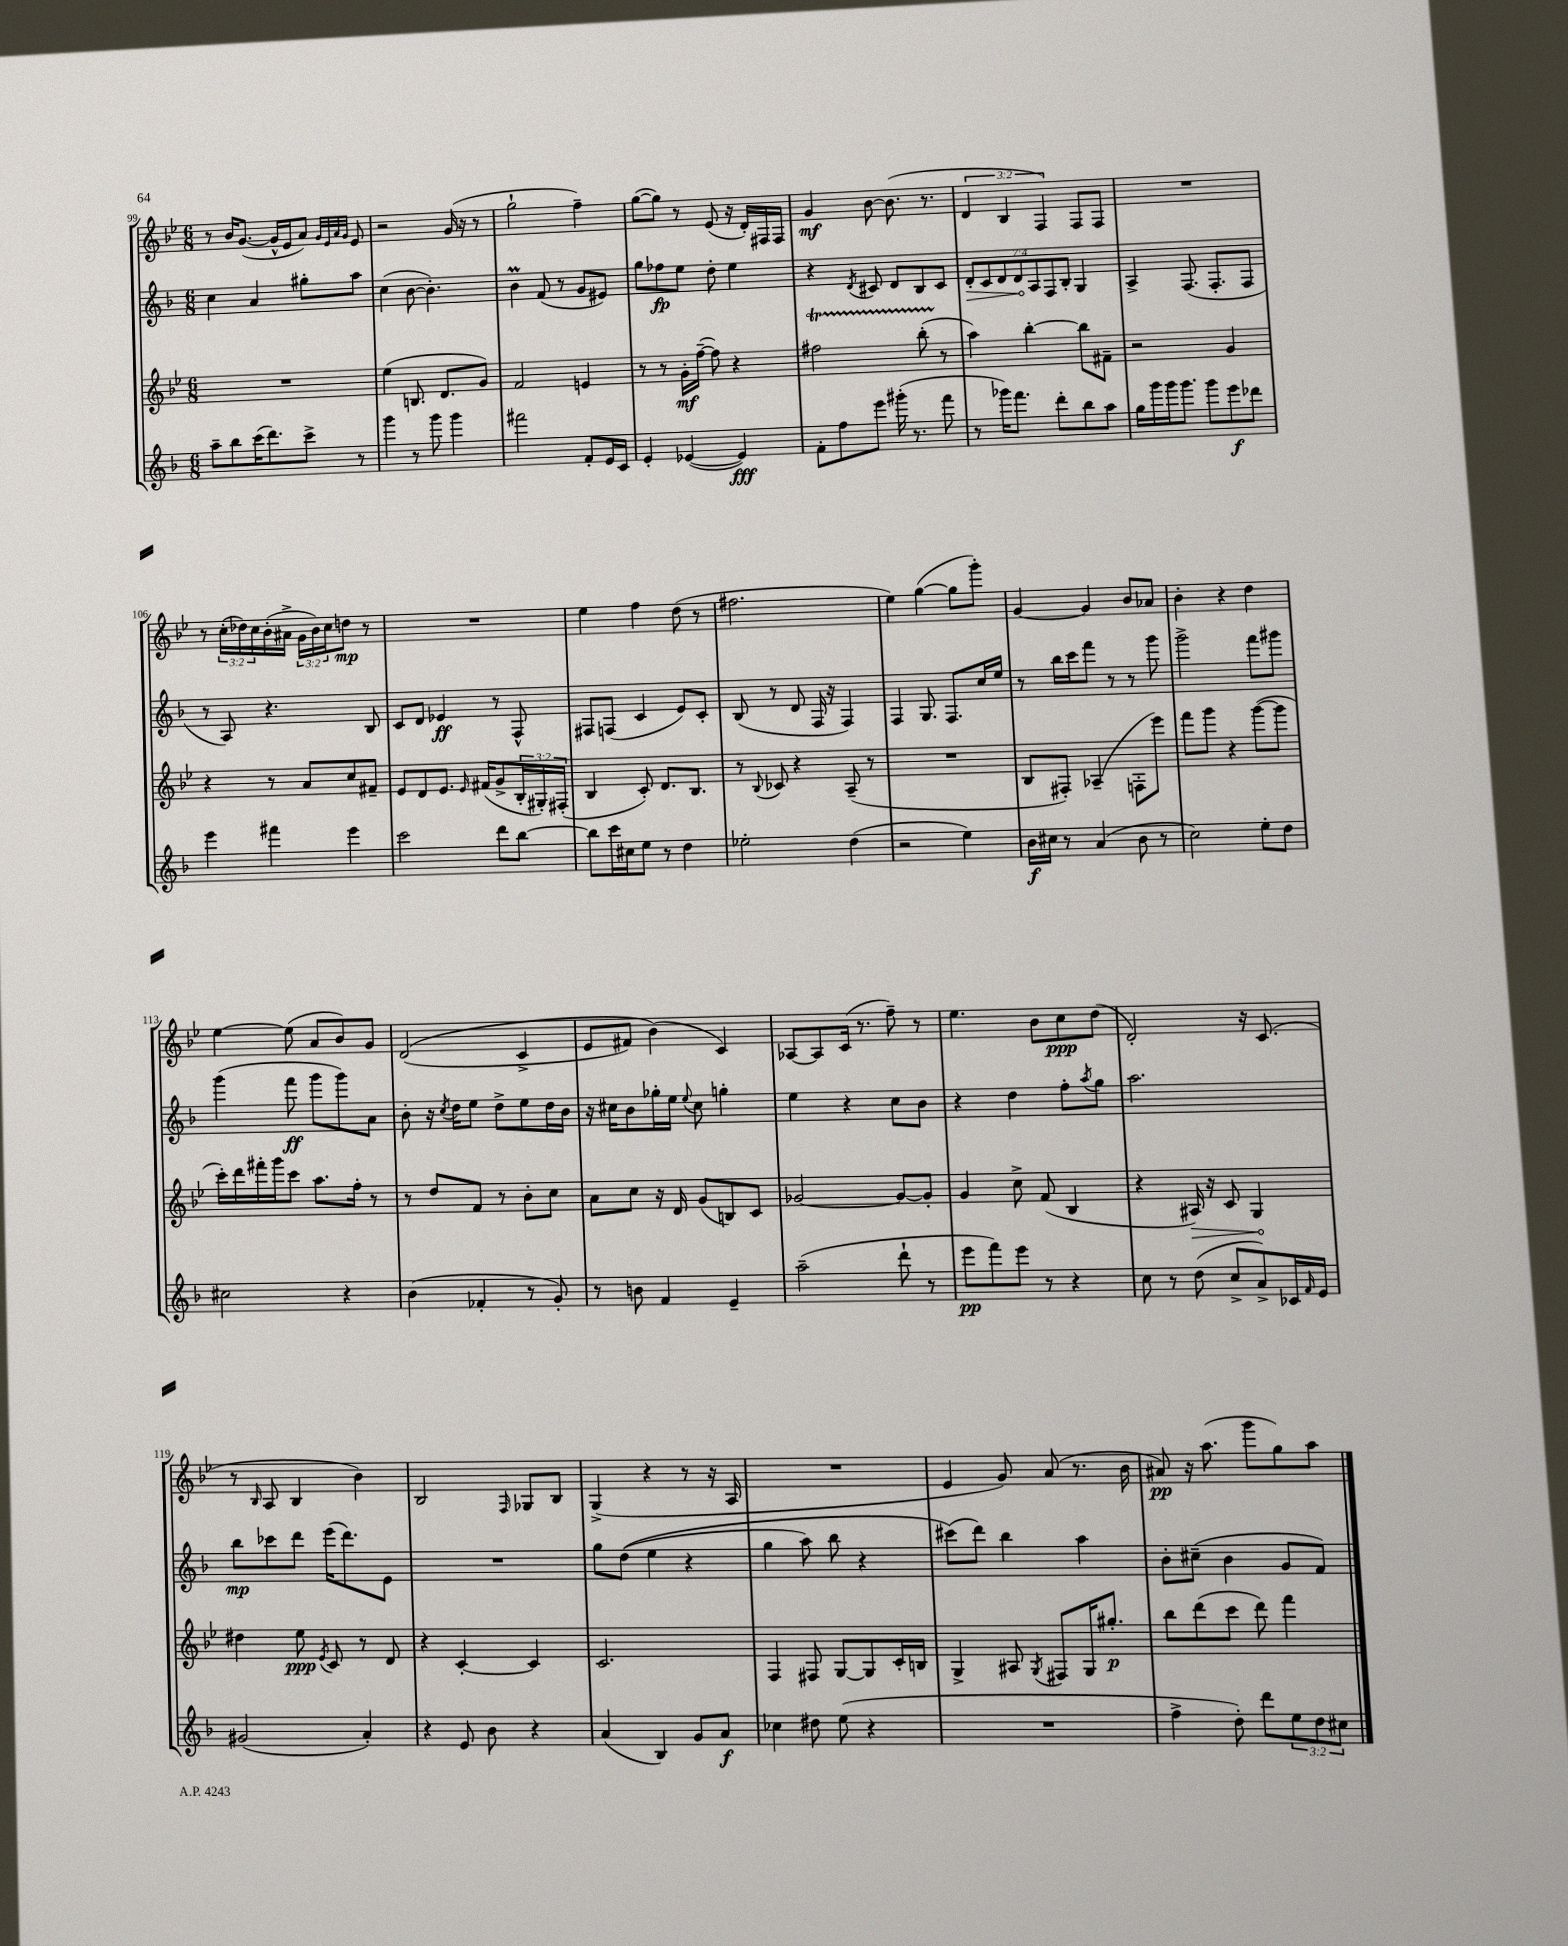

**kern	**dynam	**kern	**dynam	**kern	**dynam	**kern	**dynam
*part4	*part4	*part3	*part3	*part2	*part2	*part1	*part1
*staff4	*staff4	*staff3	*staff3	*staff2	*staff2	*staff1	*staff1
*clefG2	*	*clefG2	*	*clefG2	*	*clefG2	*
*k[b-]	*	*k[b-e-]	*	*k[b-]	*	*k[b-e-]	*
*M6/8	*	*M6/8	*	*M6/8	*	*M6/8	*
=99	=99	=99	=99	=99	=99	=99	=99
8aa~\L	.	2.r	.	4cc\	.	8r	.
8bb-\	.	.	.	.	.	16b-/KL	.
.	.	.	.	.	.	([8.g/J	.
(16ccc\K	.	.	.	4a/	.	.	.
8.ddd\)	.	.	.	.	.	.	.
.	.	.	.	.	.	16g^^/LL]	.
.	.	.	.	.	.	16e-/J	.
8ccc^\J	.	.	.	8gg#X'\L	.	8a/J)	.
.	.	.	.	.	.	32qqg/LLL	.
.	.	.	.	.	.	32qqe-/	.
.	.	.	.	.	.	32qqa/	.
.	.	.	.	.	.	32qqg/JJJ	.
8r	.	.	.	8aa\J	.	8e-/	.
=100	=100	=100	=100	=100	=100	=100	=100
4ggg\	.	(4ee-\	.	(4cc\	.	2r	.
8r	.	8.Bn/	.	[8b-\	.	.	.
8ggg\	.	.	.	4.b-'\])	.	.	.
.	.	8.d/L	.	.	.	.	.
4ggg\	.	.	.	.	.	(16g/	.
.	.	.	.	.	.	16r	.
.	.	8g/J)	.	.	.	8r	.
=101	=101	=101	=101	=101	=101	=101	=101
2fff#X\	.	2f/	.	4b-M\	.	2gg`\	.
.	.	.	.	(8f/	.	.	.
.	.	.	.	8r	.	.	.
8f'/L	.	4en/	.	8g/L	.	4ff~\)	.
16e/L	.	.	.	8e#X/J)	.	.	.
16c/JJ	.	.	.	.	.	.	.
=102	=102	=102	=102	=102	=102	=102	=102
4e'/	.	8r	.	8gg\L	.	([8gg\L	.
.	.	8r	.	8ff-X\	fp	8gg\J])	.
([4e-X/	.	16g'\LL	mf	8ee\J	.	8r	.
.	.	([16ff~\JJ	.	.	.	.	.
.	.	8ff\])	.	8dd'\	.	(8e-/	.
4e-/])	fff	4r	.	4ee\	.	16r	.
.	.	.	.	.	.	16d'/LL)	.
.	.	.	.	.	.	16F#X/	.
.	.	.	.	.	.	16F#/JJ	.
=103	=103	=103	=103	=103	=103	=103	=103
8f'\L	.	2ff#Xt\	.	4r	.	4g/	mf
8ff\	.	.	.	.	.	.	.
.	.	.	.	8qd/	.	.	.
8eee\J	.	.	.	8c#X/	.	[8b-\	.
(16ggg#X'\	.	.	.	8d/L	.	(8.b-\]	.
8.r	.	.	.	.	.	.	.
.	.	(8bb-TTT'\	.	8B-/	.	.	.
.	.	.	.	.	.	8.r	.
8fff\	.	8r	.	8c#/J	.	.	.
=104	=104	=104	=104	=104	=104	=104	=104
!	!	!	!	!	!LO:HP:b	!	!
8r	.	4aa\)	.	14d'/L	>	6d/	.
.	.	.	.	14c/	.	.	.
16ggg-X\KL)	.	.	.	.	.	.	.
.	.	.	.	14d/	.	.	.
.	.	.	.	.	.	6B-/	.
8.fff\J	.	.	.	.	.	.	.
.	.	.	.	14d/	.	.	.
.	.	[4bb-'\	.	.	.	.	.
.	.	.	.	14A/	]	.	.
.	.	.	.	.	.	6F/)	.
.	.	.	.	14F/	.	.	.
8ddd'\L	.	.	.	.	.	.	.
.	.	.	.	14B-'/J	.	.	.
8bb-\	.	8bb-\L]	.	4G/	.	8F/L	.
8aa\J	.	8f#X~\J	.	.	.	8F/J	.
=105	=105	=105	=105	=105	=105	=105	=105
16gg\LL	.	2r	.	4A^/	.	2.r	.
16ggg\	.	.	.	.	.	.	.
16ggg\J	.	.	.	.	.	.	.
8.ggg\J	.	.	.	.	.	.	.
.	.	.	.	(8.F/	.	.	.
8ggg\L	.	.	.	.	.	.	.
.	.	.	.	8.F'/L	.	.	.
8eee\	f	4g/	.	.	.	.	.
8ddd-X\J	.	.	.	8F/J	.	.	.
!!LO:LB:g=z
=106	=106	=106	=106	=106	=106	=106	=106
4eee\	.	4r	.	8r	.	8r	.
.	.	.	.	8A/)	.	(24cc'\LL	.
.	.	.	.	.	.	24dd-X\)	.
.	.	.	.	.	.	24cc\	.
4fff#X\	.	8r	.	4.r	.	(16b-'\	.
.	.	.	.	.	.	16a#X^\JJ	.
.	.	8a/L	.	.	.	24g\LL	.
.	.	.	.	.	.	24b-\)	.
.	.	.	.	.	.	24cc\J	.
4eee\	.	8cc/	.	.	.	8ddn\J	mp
.	.	8f#X~/J	.	8B-/	.	8r	.
=107	=107	=107	=107	=107	=107	=107	=107
2ccc\	.	8e-/L	.	8c/L	.	2.r	.
.	.	8d/	.	8d/J	.	.	.
.	.	8.e-/J	.	4e-X/	ff	.	.
.	.	16qqe-/	.	.	.	.	.
.	.	(16f#X/KL	.	.	.	.	.
8ddd\L	.	8g^/	.	8r	.	.	.
[8bb-\J	.	24B-'/L	.	8F^^/	.	.	.
.	.	24G#X'/)	.	.	.	.	.
.	.	(24F#X'/JJ	.	.	.	.	.
=108	=108	=108	=108	=108	=108	=108	=108
8bb-\L]	.	4B-/	.	8F#X/L	.	4ee-\	.
16ccc\L	.	.	.	(8Fn/J	.	.	.
16cc#X\J	.	.	.	.	.	.	.
8ee\J	.	8c'/)	.	4c/	.	4ff\	.
8r	.	8.d/L	.	.	.	.	.
4dd\	.	.	.	8e/L)	.	(8dd\	.
.	.	8.B-/J	.	.	.	.	.
.	.	.	.	8c'/J	.	8r	.
=109	=109	=109	=109	=109	=109	=109	=109
2ee-X'\	.	8r	.	(8B-/	.	2.ff#X\	.
.	.	8qqB-/	.	.	.	.	.
.	.	8c-X/	.	8r	.	.	.
.	.	4r	.	8d/	.	.	.
.	.	.	.	16F/	.	.	.
.	.	.	.	16r	.	.	.
(4dd\	.	(8A~/	.	4F/)	.	.	.
.	.	8r	.	.	.	.	.
=110	=110	=110	=110	=110	=110	=110	=110
2r	.	2.r	.	4F/	.	4ee-\)	.
.	.	.	.	8.G/	.	([4gg\	.
.	.	.	.	8.F/L	.	.	.
4ee\)	.	.	.	.	.	8gg\L]	.
.	.	.	.	16cc/L	.	8ggg'\J)	.
.	.	.	.	16ee/JJ	.	.	.
=111	=111	=111	=111	=111	=111	=111	=111
16b-\LL	f	8B-/L	.	8r	.	[4g/	.
16cc#X\JJ	.	.	.	.	.	.	.
8r	.	8F#X'/J)	.	16bb-\LL	.	.	.
.	.	.	.	16ccc\J	.	.	.
(4a/	.	(4A-X~/	.	8fff\J	.	4g/]	.
.	.	.	.	8r	.	.	.
8b-\	.	8Fn'\L	.	8r	.	8b-/L	.
8r	.	8eee-\J)	.	8ggg\	.	8a-X/J	.
=112	=112	=112	=112	=112	=112	=112	=112
2cc\)	.	8fff\L	.	2ggg^\	.	4b-'\	.
.	.	8ggg\J	.	.	.	.	.
.	.	4r	.	.	.	4r	.
8ee'\L	.	([8ggg\L	.	8fff\L	.	4dd\	.
8dd\J	.	8ggg\J]	.	8ggg#X\J	.	.	.
!!LO:LB:g=z
=113	=113	=113	=113	=113	=113	=113	=113
2cc#X\	.	16ccc'\LL)	.	(4ggg\	.	[4ee-\	.
.	.	16ddd\	.	.	.	.	.
.	.	16fff#X'\	.	.	.	.	.
.	.	16ggg\J	.	.	.	.	.
.	.	8ccc\J	.	8fff\	ff	(8ee-\]	.
.	.	8.aa\L	.	8ggg\L	.	8a/L	.
4r	.	.	.	8ggg\)	.	8b-/)	.
.	.	16ff'\Jk	.	.	.	.	.
.	.	8r	.	8a\J	.	8g/J	.
=114	=114	=114	=114	=114	=114	=114	=114
(4b-\	.	8r	.	8b-'\	.	((2d/	.
.	.	8dd/L	.	16r	.	.	.
.	.	.	.	8qcc/	.	.	.
.	.	.	.	16dd\KL	.	.	.
4f-X'/	.	8f/J	.	8ee\J	.	.	.
.	.	8r	.	8dd^\L	.	.	.
8r	.	8b-'\L	.	8ee\	.	4c^/	.
8g'/)	.	8cc\J	.	16dd\L	.	.	.
.	.	.	.	16b-\JJ	.	.	.
=115	=115	=115	=115	=115	=115	=115	=115
8r	.	8a\L	.	16r	.	8e-/L	.
.	.	.	.	16cc#X\KL	.	.	.
8bn\	.	8cc\J	.	8b-\	.	8f#X/J)	.
4f/	.	16r	.	16gg-X'\L	.	(4b-\)	.
.	.	16d/	.	16ee\JJ	.	.	.
.	.	.	.	8qqee/	.	.	.
.	.	(8g/L	.	8cc#\	.	.	.
4e~/	.	8Bn/)	.	4ggn'\	.	4c/)	.
.	.	8c/J	.	.	.	.	.
=116	=116	=116	=116	=116	=116	=116	=116
(2aa~\	.	[2g-X/	.	4ee\	.	[8A-X/L	.
.	.	.	.	.	.	8A-/]	.
.	.	.	.	4r	.	(16c/Jk	.
.	.	.	.	.	.	8.r	.
8ddd`\	.	8g-/L_	.	8cc\L	.	8ff~\)	.
8r	.	8g-'/J]	.	8b-\J	.	8r	.
=117	=117	=117	=117	=117	=117	=117	=117
8eee\L	pp	4g/	.	4r	.	4.ee-\	.
8fff\)	.	.	.	.	.	.	.
8eee\J	.	8cc^\	.	4dd\	.	.	.
8r	.	(8f/	.	.	.	8b-\L	.
4r	.	4B-/	.	8ff'\L	.	8cc\	ppp
.	.	.	.	8qaa/	.	.	.
.	.	.	.	8gg\J	.	(8dd\J	.
=118	=118	=118	=118	=118	=118	=118	=118
8cc\	.	4r	.	2.aa\	.	2d'/)	.
8r	.	.	.	.	.	.	.
!	!	!	!LO:HP:b	!	!	!	!
(8dd\	.	16A#X/)	>	.	.	.	.
.	.	16r	.	.	.	.	.
8cc^/L	.	8c/	.	.	.	.	.
8a^/)	.	4G/	.	.	.	16r	.
.	.	.	.	.	.	(8.c/	.
16c-X/L	.	.	.	.	.	.	.
16qqf/	.	.	.	.	.	.	.
16e/JJ	.	.	.	.	.	.	.
.	.	.	]	.	.	.	.
!!LO:LB:g=z
=119	=119	=119	=119	=119	=119	=119	=119
(2g#X/	.	4dd#X\	.	8bb-\L	mp	8r	.
.	.	.	.	.	.	16qqB-/	.
.	.	.	.	8ccc-X\	.	8A/	.
.	.	8ee-\	ppp	8ddd\J	.	4B-/	.
.	.	8qe-/	.	.	.	.	.
.	.	8c/	.	(16eee\KL	.	.	.
.	.	.	.	8.ddd\)	.	.	.
4a'/)	.	8r	.	.	.	4b-\)	.
.	.	8d/	.	8e\J	.	.	.
=120	=120	=120	=120	=120	=120	=120	=120
4r	.	4r	.	2.r	.	2B-/	.
8e/	.	[4c'/	.	.	.	.	.
8b-\	.	.	.	.	.	.	.
.	.	.	.	.	.	16qqF/	.
4r	.	4c/]	.	.	.	8G-X/L	.
.	.	.	.	.	.	8B-/J	.
=121	=121	=121	=121	=121	=121	=121	=121
(4a/	.	2.c/	.	8gg\L	.	(4G^/	.
.	.	.	.	((8dd\J	.	.	.
4B-/)	.	.	.	4ee\	.	4r	.
8g/L	.	.	.	4r	.	8r	.
8a/J	f	.	.	.	.	16r	.
.	.	.	.	.	.	16A/	.
=122	=122	=122	=122	=122	=122	=122	=122
4cc-X\	.	4F/	.	4gg\	.	2.r	.
8dd#X\	.	8F#X/	.	8aa\)	.	.	.
(8ee\	.	[8G/L	.	8bb-\	.	.	.
4r	.	8G/]	.	4r	.	.	.
.	.	16c'/L	.	.	.	.	.
.	.	16Bn/JJ	.	.	.	.	.
=123	=123	=123	=123	=123	=123	=123	=123
2.r	.	4G^/	.	(8ccc#X\L)	.	4e-/	.
.	.	.	.	8ddd\J)	.	.	.
.	.	8A#X/	.	4bb-\	.	8g/)	.
.	.	8qG/	.	.	.	.	.
.	.	8F#X/L	.	.	.	(8a/	.
.	.	16G/K	.	4aa\	.	8.r	.
.	.	8.gg#X'/J	p	.	.	.	.
.	.	.	.	.	.	16b-\	.
=124	=124	=124	=124	=124	=124	=124	=124
4ff^\	.	8bb-\L	.	8b-'\L	.	8a#X/)	pp
.	.	(8ddd\	.	(8cc#X~\J	.	16r	.
.	.	.	.	.	.	(8.aa\	.
8dd'\)	.	8ccc\J	.	4b-\	.	.	.
8ddd\L	.	8ddd\)	.	.	.	8ggg\L	.
12ee\	.	4fff\	.	8g/L	.	8gg\)	.
12dd\	.	.	.	.	.	.	.
.	.	.	.	8f/J)	.	8aa\J	.
12cc#X\J	.	.	.	.	.	.	.
==	==	==	==	==	==	==	==
*-	*-	*-	*-	*-	*-	*-	*-
